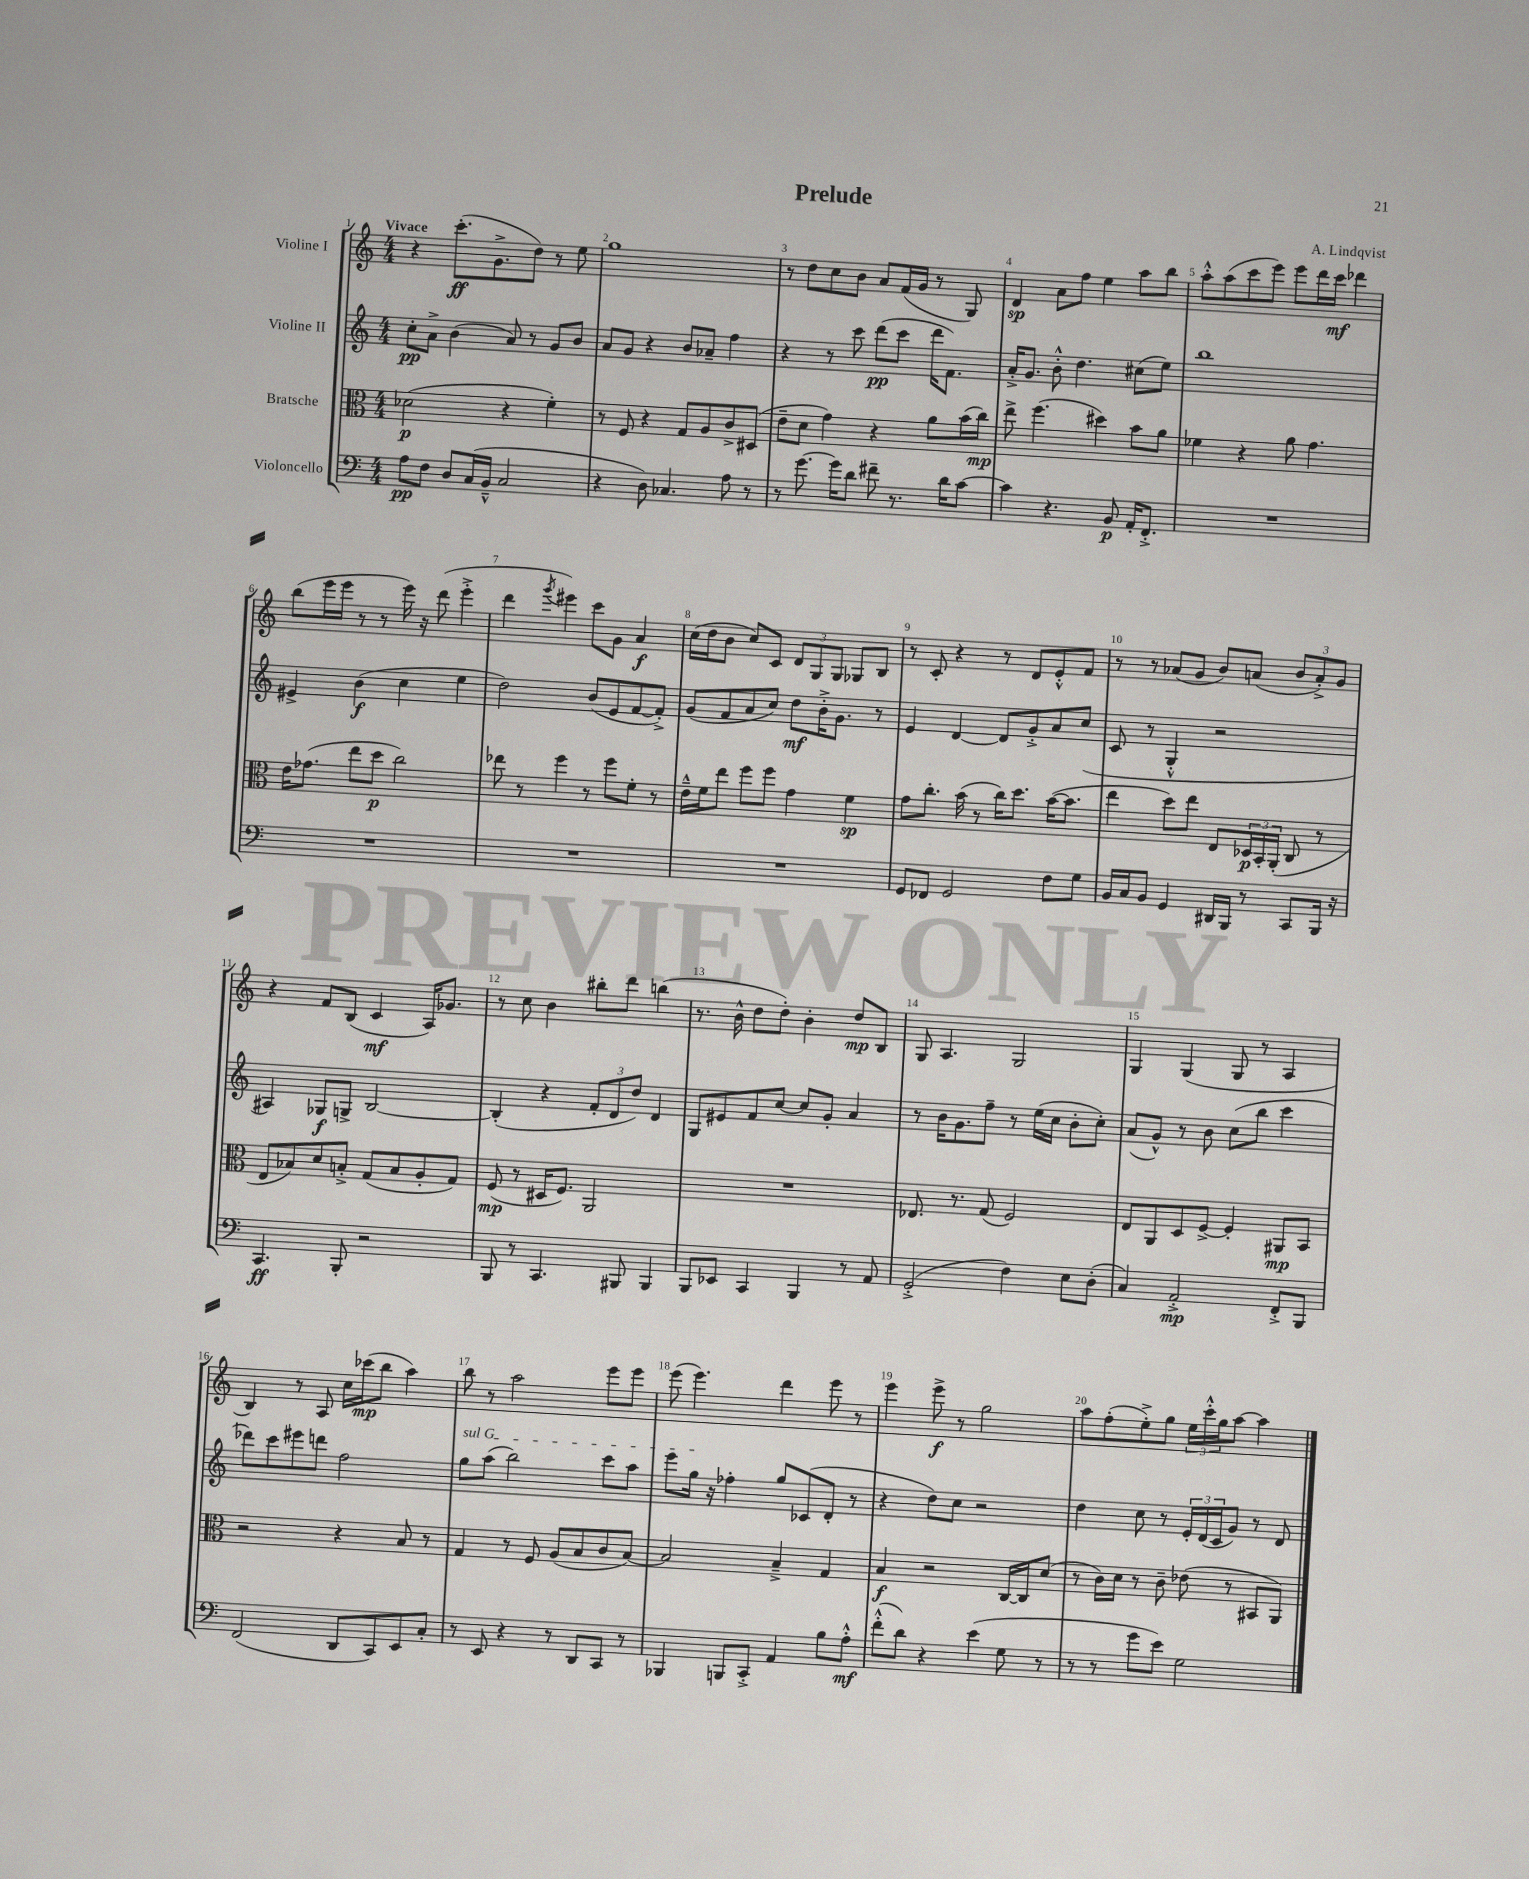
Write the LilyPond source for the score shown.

\header { title = "Prelude" composer = "A. Lindqvist" }
<<
\new StaffGroup <<
\new Staff = "s0" \with { instrumentName = "Violine I" } {
    \clef treble \key c \major \numericTimeSignature \time 4/4 \tempo "Vivace"
    r4 c'''8.-.\ff( g'8.-> d''8) r8 e''8 |
    g''1 |
    r8 d''8 c''8 b'8 a'8 f'16( g'16 r8 g8) |
    d'4\sp a'8 f''8 e''4 a''8 b''8 |
    a''8-.-^ a''8( c'''8 e'''8) e'''8 d'''16 c'''16\mf des'''4 |
    b''8( e'''16 e'''16 r8 r8 e'''16) r16 d'''8( e'''4-.-> |
    d'''4 \acciaccatura { g'''8 } eis'''4) c'''8 g'8 a'4\f |
    c''16( d''16 b'8 c''8) c'8 \tuplet 3/2 { d'8 g8 g8 } ges8 b8 |
    r8 c'8-. r4 r8 d'8 e'8-.-^ f'8 |
    r8 r8 aes'8( g'8 b'8) a'8( \tuplet 3/2 { b'8 a'8-.->) g'8 } |
    r4 f'8 b8( c'4\mf a16) ges'8. |
    r8 c''8 b'4 bis''8-. d'''8 b''4( |
    r8. b'16-^ d''8 d''8-.) b'4-. d''8\mp b8 |
    g8 a4. g2 |
    g4 g4( g8 r8 a4 |
    b4) r8 a8 c''16 ces'''16\mp( b''8 a''4) |
    b''8 r8 a''2 e'''8 e'''8 |
    e'''8( e'''4.) d'''4 e'''8 r8 |
    e'''4 e'''8->\f r8 g''2 |
    a''8 f''8-.( e''8-.->) g''8 \tuplet 3/2 { e''16 c'''16-.-^ g''16 } a''8~ a''4 \bar "|." |
}
\new Staff = "s1" \with { instrumentName = "Violine II" } {
    \clef treble \key c \major \numericTimeSignature \time 4/4
    c''8-.\pp a'8-> b'4( a'8) r8 g'8 b'8 |
    a'8 g'8 r4 b'8 aes'8-- f''4 |
    r4 r8 c'''8 d'''8\pp( c'''8 d'''16 f'8.) |
    a'16-.-> g'8. b'8-.-^ d''4. cis''8( e''8) |
    b''1 |
    eis'4-> b'4\f( c''4 e''4 |
    d''2) b'8( e'8 f'8~ f'8-.->) |
    g'8( f'8 a'8 c''8) d''8\mf b'16-.-> g'8. r8 |
    e'4 d'4~ d'8 g'8-.-> a'8 c''8( |
    c'8 r8 g4-.-^ r2 |
    ais4) ges8\f g8-> b2~ |
    b4-.( r4 \tuplet 3/2 { f'8-. d'8 d''8) } d'4 |
    g8 eis'8 f'8 c''8~ c''8 g'8-. a'4 |
    r8 b'16 g'8. f''8-- r8 e''16( c''16 b'8-. c''8-.) |
    a'8( g'8-^) r8 b'8 c''8( b''8 c'''4 |
    des'''8) c'''8 eis'''8 d'''8 f''2 |
    \once \override TextSpanner.bound-details.left.text = \markup { \italic "sul G" } g''8\startTextSpan a''8( b''2) c'''8 a''8 |
    e'''8 g''16\stopTextSpan r16 fes''4-. g''8 ces'8( d'8-. r8 |
    r4 d''8) c''8 r2 |
    d''4 c''8 r8 \tuplet 3/2 { e'16-. d'16( c'16 } g'8) r8 d'8 \bar "|." |
}
\new Staff = "s2" \with { instrumentName = "Bratsche" } {
    \clef alto \key c \major \numericTimeSignature \time 4/4
    des'2\p( r4 f'4-.) |
    r8 f8 r4 g8 a8 c'8-> dis8( |
    e'8-- d'8 g'4) r4 a'8 b'16( c''16\mp) |
    e''8-> f''4.( dis''4) b'8 a'8 |
    fes'4 r4 a'8 g'4. |
    e'16 ges'8.( e''8 d''8\p c''2) |
    ees''8 r8 f''4 r8 f''8 f'8-. r8 |
    e'16---^ f'16 e''8 f''8 f''8 g'4 f'4\sp |
    g'8 c''8.-. b'16( r8 c''16) d''8. b'16~( b'8. |
    e''4 d''8) e''8 e8 \tuplet 3/2 { des16\p b,16-. a,16-.( } c8 r8 |
    e8 bes8) d'8 b8-.-> g8( b8 a8-. g8) |
    f8\mp( r8 dis16 f8.) a,2 |
    R1 |
    ees8. r8. g8( f2) |
    e8 a,8 d8 f8~-> f4-. ais,8\mp b,8 |
    r2 r4 b8 r8 |
    g4 r8 f8 a8( b8 c'8 b8~) |
    b2 b4---> g4 |
    b4\f r2 c16~ c16 d'8( |
    r8 c'16) d'16 r8 c'8-- ees'8( r8 bis,8 a,8) \bar "|." |
}
\new Staff = "s3" \with { instrumentName = "Violoncello" } {
    \clef bass \key c \major \numericTimeSignature \time 4/4
    a8\pp f8 d8 c16( b,16---^ c2 |
    r4 d8) ces4. a8 r8 |
    r8 g'8.~ g'16 d'8 fis'8-- r8. d'16 c'8~ |
    c'4 r4. b,8\p a,16-. f,8.-.-> |
    R1 |
    R1 |
    R1 |
    R1 |
    g,8 fes,8 g,2 f8 g8 |
    b,16 c16 b,8 g,4 dis,16 b,,16 r8 c,8 b,,16 r16 |
    c,4.\ff b,,8-. r2 |
    b,,8 r8 c,4. bis,,8 bis,,4 |
    b,,8 ees,8 c,4 b,,4 r8 a,8 |
    g,2-.->( f4) e8 d8-.( |
    c4) a,2-.->\mp f,8-.-> b,,8 |
    f,2( d,8 c,8) e,8 c8-. |
    r8 e,8 r4 r8 d,8 c,8 r8 |
    bes,,4 b,,8 c,8-.-> a,4 b8 a8-.-^\mf |
    f'8-.-^( d'8) r4 e'4( g8 r8 |
    r8 r8 g'8 e'8) g2 \bar "|." |
}
>>
>>
\layout { \context { \Score \override BarNumber.break-visibility = ##(#f #t #t) barNumberVisibility = #all-bar-numbers-visible } }
